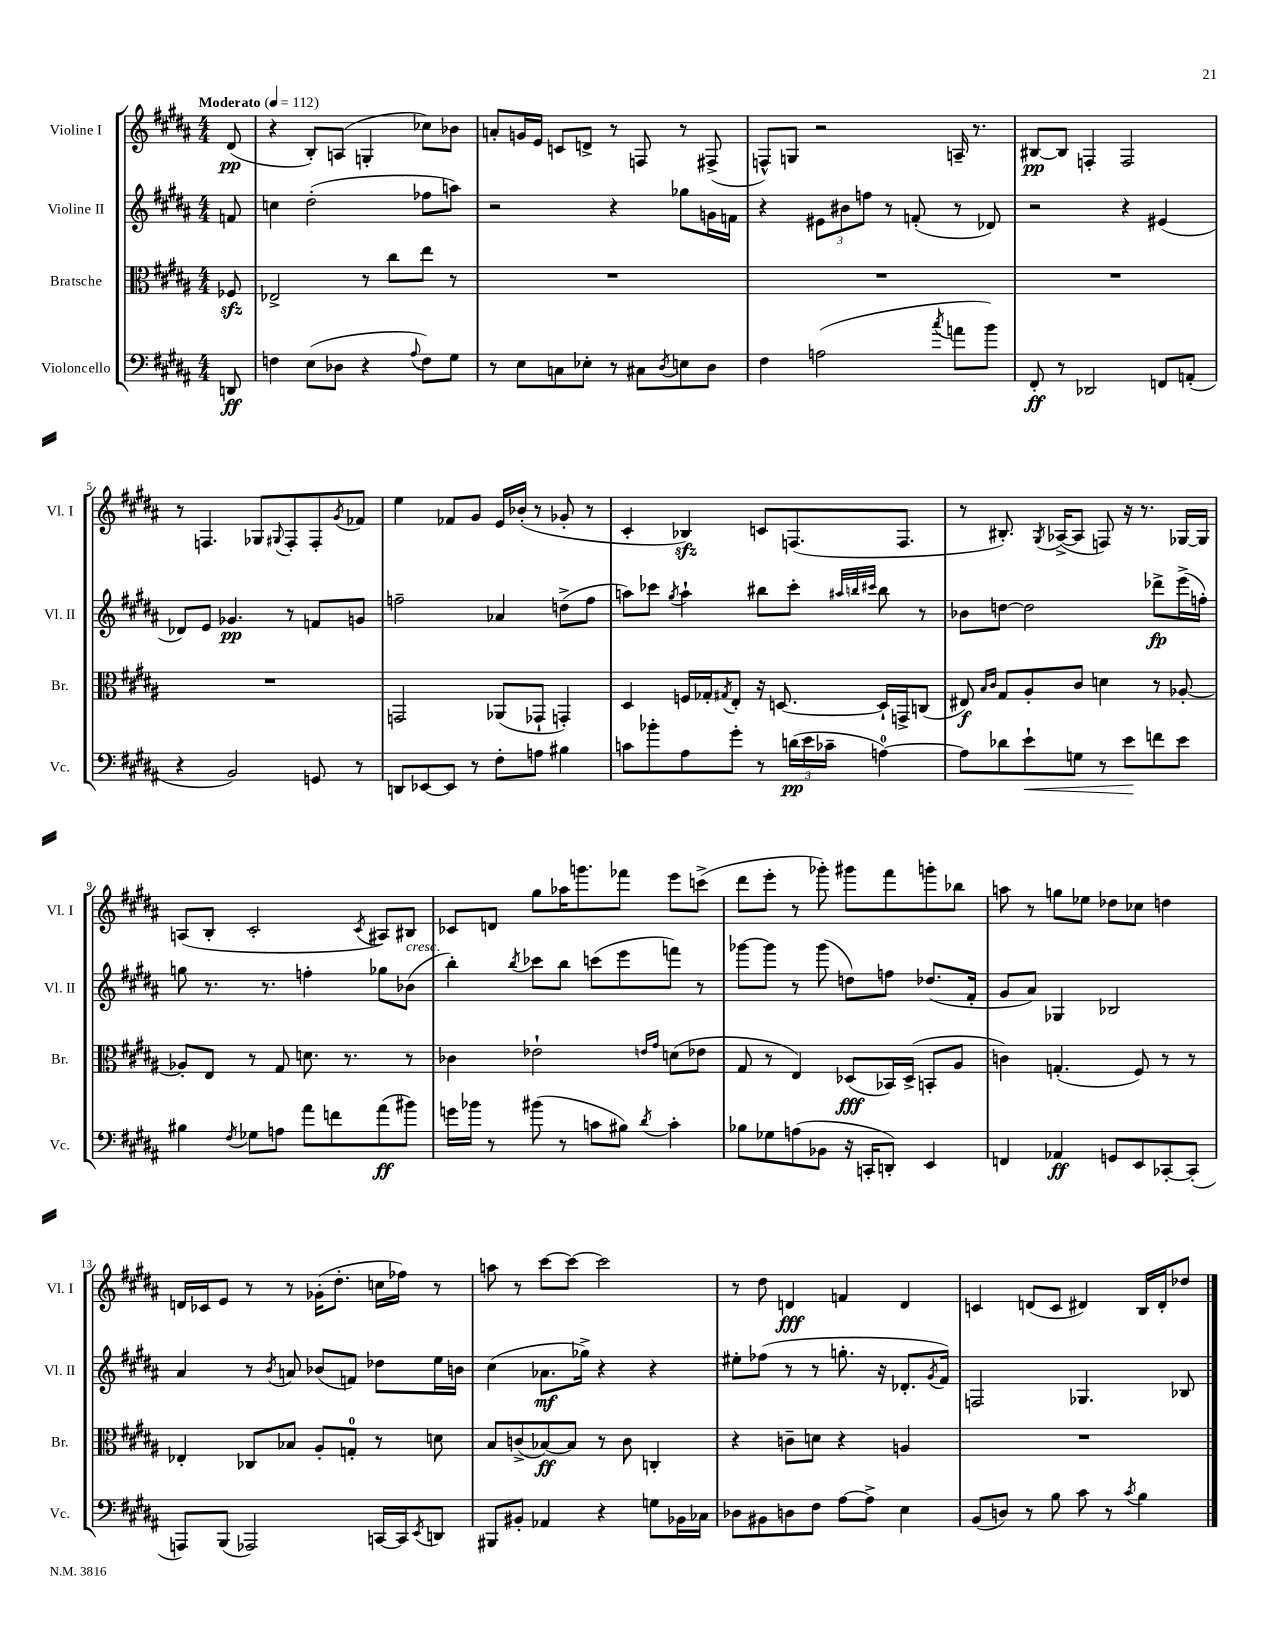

**kern	**dynam	**kern	**dynam	**kern	**dynam	**kern	**dynam
*part4	*part4	*part3	*part3	*part2	*part2	*part1	*part1
*staff4	*staff4	*staff3	*staff3	*staff2	*staff2	*staff1	*staff1
*I"Violoncello	*	*I"Bratsche	*	*I"Violine II	*	*I"Violine I	*
*I'Vc.	*	*I'Br.	*	*I'Vl. II	*	*I'Vl. I	*
*clefF4	*	*clefC3	*	*clefG2	*	*clefG2	*
*k[f#c#g#d#a#]	*	*k[f#c#g#d#a#]	*	*k[f#c#g#d#a#]	*	*k[f#c#g#d#a#]	*
*M4/4	*	*M4/4	*	*M4/4	*	*M4/4	*
*MM112	*	*MM112	*	*MM112	*	*MM112	*
=	=	=	=	=	=	=	=
!	!	!	!	!	!	!LO:TX:a:B:t=Moderato	!
8DDn/	ff	8F-Xzz/	.	8fn/	.	(8d#/	pp
=1	=1	=1	=1	=1	=1	=1	=1
4Fn\	.	2E-X^/	.	4ccn\	.	4r	.
(8E\L	.	.	.	(2dd#'\	.	8B'/L)	.
8D-X\J	.	.	.	.	.	(8An/J	.
4r	.	8r	.	.	.	4Gn'/	.
.	.	8cc#\L	.	.	.	.	.
8qqA#/	.	.	.	.	.	.	.
8F\L)	.	8ee\J	.	8ff-X\L	.	8cc-X\L)	.
8G#\J	.	8r	.	8aan\J)	.	8b-X\J	.
=2	=2	=2	=2	=2	=2	=2	=2
8r	.	1r	.	2r	.	8an'/L	.
8E\L	.	.	.	.	.	16gn/L	.
.	.	.	.	.	.	16e/JJ	.
8Cn\	.	.	.	.	.	8cn/L	.
8E-X'\J	.	.	.	.	.	8dn^/J	.
8r	.	.	.	4r	.	8r	.
8C#X\L	.	.	.	.	.	8Fn/	.
8qD#/	.	.	.	.	.	.	.
8En\	.	.	.	8gg-X\L	.	8r	.
8D#\J	.	.	.	16gn\L	.	(8F#X^/	.
.	.	.	.	16fn\JJ	.	.	.
=3	=3	=3	=3	=3	=3	=3	=3
4F#\	.	1r	.	4r	.	8Fn^^/L)	.
.	.	.	.	.	.	8Gn/J	.
(2An\	.	.	.	12e#X\L	.	2r	.
.	.	.	.	12b#X\	.	.	.
.	.	.	.	12ffn\J	.	.	.
.	.	.	.	8r	.	.	.
.	.	.	.	(8fn'/	.	.	.
8qcc#/	.	.	.	.	.	.	.
8an\L	.	.	.	8r	.	16An~/	.
.	.	.	.	.	.	8.r	.
8b\J)	.	.	.	8d-X/)	.	.	.
=4	=4	=4	=4	=4	=4	=4	=4
8FF#'/	ff	1r	.	2r	.	[8B#X/L	pp
8r	.	.	.	.	.	8B#/J]	.
2DD-X/	.	.	.	.	.	4Fn'/	.
.	.	.	.	4r	.	2F/	.
8FFn/L	.	.	.	(4e#X/	.	.	.
(8AAn'/J	.	.	.	.	.	.	.
!!LO:LB:g=z
=5	=5	=5	=5	=5	=5	=5	=5
4r	.	1r	.	8d-X/L)	.	8r	.
.	.	.	.	8e/J	.	4.Fn/	.
2BB/)	.	.	.	4.g-X/	pp	.	.
.	.	.	.	.	.	8G-X/L	.
.	.	.	.	.	.	8qqG#X/	.
.	.	.	.	8r	.	8F'/	.
8GGn/	.	.	.	8fn/L	.	8F'/	.
.	.	.	.	.	.	8qg#/	.
8r	.	.	.	8gn/J	.	8f-X/J	.
=6	=6	=6	=6	=6	=6	=6	=6
8DDn/L	.	2GGn/	.	2ffn~\	.	4ee\	.
[8EE-X/	.	.	.	.	.	.	.
8EE-/J]	.	.	.	.	.	8f-X/L	.
8r	.	.	.	.	.	8g#/J	.
8F#'\L	.	(8AA-X/L	.	4a-X/	.	16e/LL	.
.	.	.	.	.	.	(16b-X'/JJ	.
8An\J	.	8GG-X`/J	.	.	.	8r	.
4B#X\	.	4GGn'/)	.	(8ddn^\L	.	8g-X'/	.
.	.	.	.	8ff\J	.	8r	.
=7	=7	=7	=7	=7	=7	=7	=7
8cn\L	.	4D#/	.	8aan\L)	.	4c#'/	.
8b-X'\	.	.	.	8ccc-X\J	.	.	.
.	.	.	.	8qgg#/	.	.	.
8A#\	.	16Fn/LL	.	4aa`\	.	4B-Xzz/)	.
.	.	16G-X'/J	.	.	.	.	.
.	.	8qG#X/	.	.	.	.	.
8g#'\J	.	8E'/J	.	.	.	.	.
8r	.	16r	.	8bb#X\L	.	8cn/L	.
.	.	[8.Dn/	.	.	.	.	.
(24dn\LL	pp	.	.	8ccc-'\J	.	(8.Fn/	.
24e\	.	.	.	.	.	.	.
24c-X~\JJ	.	.	.	.	.	.	.
.	.	.	.	32qqaa#X/LLL	.	.	.
.	.	.	.	32qqbbn/	.	.	.
.	.	.	.	32qqccc#X/JJJ	.	.	.
[4An\)	.	16D`/LL]	.	8bb\	.	.	.
.	.	16GGn^/J	.	.	.	8.F/J	.
.	.	(8Cn/J	.	8r	.	.	.
=8	=8	=8	=8	=8	=8	=8	=8
8A\L]	.	8E#X/)	f	8b-X\L	.	8r	.
.	.	16qqB/LL	.	.	.	.	.
.	.	16qqc#/JJ	.	.	.	.	.
8d-X\	.	8G#/L	.	[8ddn\J	.	8.B#X'/)	.
!	!LO:HP:b	!	!	!	!	!	!
8e`\	<	8A#'/	.	2dd\]	.	.	.
.	.	.	.	.	.	8qG#/	.
.	.	.	.	.	.	([16A-X^/KL	.
8Gn\J	.	8c#/J	.	.	.	8A-/J]	.
8r	.	4dn\	.	.	.	8Fn/)	.
8e\L	.	.	.	.	.	16r	.
.	.	.	.	.	.	8.r	.
8fn\	[	8r	.	8ddd-X^\L	fp	.	.
8e\J	.	[8A-X'/	.	(16eee^\L	.	[16G-X/LL	.
.	.	.	.	16ffn'\JJ)	.	16G-/JJ]	.
!!LO:LB:g=z
=9	=9	=9	=9	=9	=9	=9	=9
4B#X\	.	8A-X'/L]	.	8ggn\	.	(8An/L	.
.	.	8E/J	.	8.r	.	8B'/J	.
8qF#/	.	.	.	.	.	.	.
8G-X\L	.	8r	.	.	.	2c#'/	.
.	.	.	.	8.r	.	.	.
8An\J	.	8G#/	.	.	.	.	.
8a#\L	.	8.dn\	.	4ffn'\	.	.	.
8fn\	.	.	.	.	.	.	.
.	.	8.r	.	.	.	.	.
.	.	.	.	.	.	8qc#/	.
(8a#\	ff	.	.	8gg-X\L	.	8A#X/L)	.
!	!	!	!	!LO:TX:a:i:t=cresc.	!	!	!
8b#X\J)	.	8r	.	(8b-X\J	.	8B#X/J	.
=10	=10	=10	=10	=10	=10	=10	=10
16gn\LL	.	4c-X\	.	4bb'\)	.	8c-X/L	.
16b-X\JJ	.	.	.	.	.	.	.
8r	.	.	.	.	.	8dn/J	.
.	.	.	.	8qbb/	.	.	.
(8b#X\	.	2e-X`\	.	8ccc-X\L	.	8gg#\L	.
8r	.	.	.	8bb\J	.	16aa-X\K	.
.	.	.	.	.	.	8.gggn\	.
8cn\L	.	.	.	(8cccn\L	.	.	.
8B#X\J)	.	.	.	8eee\	.	8fff-X\J	.
.	.	16qqen/LL	.	.	.	.	.
8qd#/	.	16qqg#/JJ	.	.	.	.	.
4c'\	.	(8dn\L	.	8fffn\J)	.	8eee\L	.
.	.	8e-X\J	.	8r	.	(8cccn^\J	.
=11	=11	=11	=11	=11	=11	=11	=11
8B-X\L	.	8G#/	.	[8ggg-X\L	.	8ddd#\L	.
8G-X\	.	8r	.	8ggg-\J]	.	8eee'\J	.
(8An\	.	4E/)	.	8r	.	8r	.
8BB-X\J	.	.	.	(8ggg-\	.	8ggg-X'\)	.
16r	.	(8D-X/L	fff	8ddn\L)	.	8ggg#X\L	.
16CCn'/KL	.	.	.	.	.	.	.
8DDn'/J)	.	16BB-X/L)	.	8ffn\J	.	8fff#\	.
.	.	(16D-^/JJ	.	.	.	.	.
4EE/	.	8BBn'/L	.	(8.dd-X/L	.	8gggn'\	.
.	.	8A#/J	.	.	.	8bb-X\J	.
.	.	.	.	16f#'/Jk	.	.	.
=12	=12	=12	=12	=12	=12	=12	=12
4FFn/	.	4cn\)	.	8g#/L	.	8aan\	.
.	.	.	.	8a#/J)	.	8r	.
4AA-X/	ff	(4.Gn'/	.	4G-X/	.	8ggn\L	.
.	.	.	.	.	.	8ee-X\J	.
8GGn/L	.	.	.	2B-X/	.	8dd-X\L	.
8EE/	.	8F#/)	.	.	.	8cc-X\J	.
[8CC-X'/	.	8r	.	.	.	4ddn\	.
(8CC-'/J]	.	8r	.	.	.	.	.
!!LO:LB:g=z
=13	=13	=13	=13	=13	=13	=13	=13
8AAAn/L)	.	4E-X'/	.	4a#/	.	16dn/LL	.
.	.	.	.	.	.	16c-X/J	.
(8BBB/J	.	.	.	.	.	8e/J	.
2AAA-X/)	.	8C-X/L	.	8r	.	8r	.
.	.	.	.	8qb/	.	.	.
.	.	8B-X/J	.	8an/	.	8r	.
.	.	8A#'/L	.	(8b-X/L	.	(16g-X'\KL	.
.	.	.	.	.	.	8.dd#'\J	.
.	.	8Gn'/J	.	8fn/J)	.	.	.
[16CCn/LL	.	8r	.	8dd-X\L	.	16ccn\LL	.
16CC/J]	.	.	.	.	.	16ff-X\JJ)	.
8qEE/	.	.	.	.	.	.	.
8DDn/J	.	8dn\	.	16ee\L	.	8r	.
.	.	.	.	16bn\JJ	.	.	.
=14	=14	=14	=14	=14	=14	=14	=14
8BBB#X/L	.	8B/L	.	(4cc#\	.	8aan\	.
8BB#X'/J	.	(8cn^/	.	.	.	8r	.
4AA-X/	.	[8B-X/)	ff	8.a-X\L	mf	[8ccc#\L	.
.	.	8B-/J]	.	.	.	8ccc#\J_	.
.	.	.	.	16gg-X^\Jk)	.	.	.
4r	.	8r	.	4r	.	2ccc#\]	.
.	.	8c\	.	.	.	.	.
8Gn\L	.	4Cn'/	.	4r	.	.	.
16BB-X\L	.	.	.	.	.	.	.
16C-X\JJ	.	.	.	.	.	.	.
=15	=15	=15	=15	=15	=15	=15	=15
8D-X\L	.	4r	.	8ee#X'\L	.	8r	.
8BB#X\	.	.	.	(8ff-X\J	.	8dd#\	.
8Dn\	.	8cn~\L	.	8r	.	4dn/	fff
8F#\J	.	8dn\J	.	8r	.	.	.
[8A#\L	.	4r	.	8.ggn'\	.	4fn/	.
8A#^\J]	.	.	.	.	.	.	.
.	.	.	.	16r	.	.	.
4E\	.	4An/	.	8.d-X'/L	.	4d/	.
.	.	.	.	8qg#/	.	.	.
.	.	.	.	16f#/Jk)	.	.	.
=16	=16	=16	=16	=16	=16	=16	=16
(8BB/L	.	1r	.	2Fn/	.	4cn/	.
8Dn/J)	.	.	.	.	.	.	.
8r	.	.	.	.	.	(8dn/L	.
8B\	.	.	.	.	.	8c/J	.
8c#\	.	.	.	4.G-X/	.	4d#X/)	.
8r	.	.	.	.	.	.	.
8qc#/	.	.	.	.	.	.	.
4B\	.	.	.	.	.	16B/LL	.
.	.	.	.	.	.	16d#'/J	.
.	.	.	.	8B-X/	.	8dd-X/J	.
==	==	==	==	==	==	==	==
*-	*-	*-	*-	*-	*-	*-	*-
